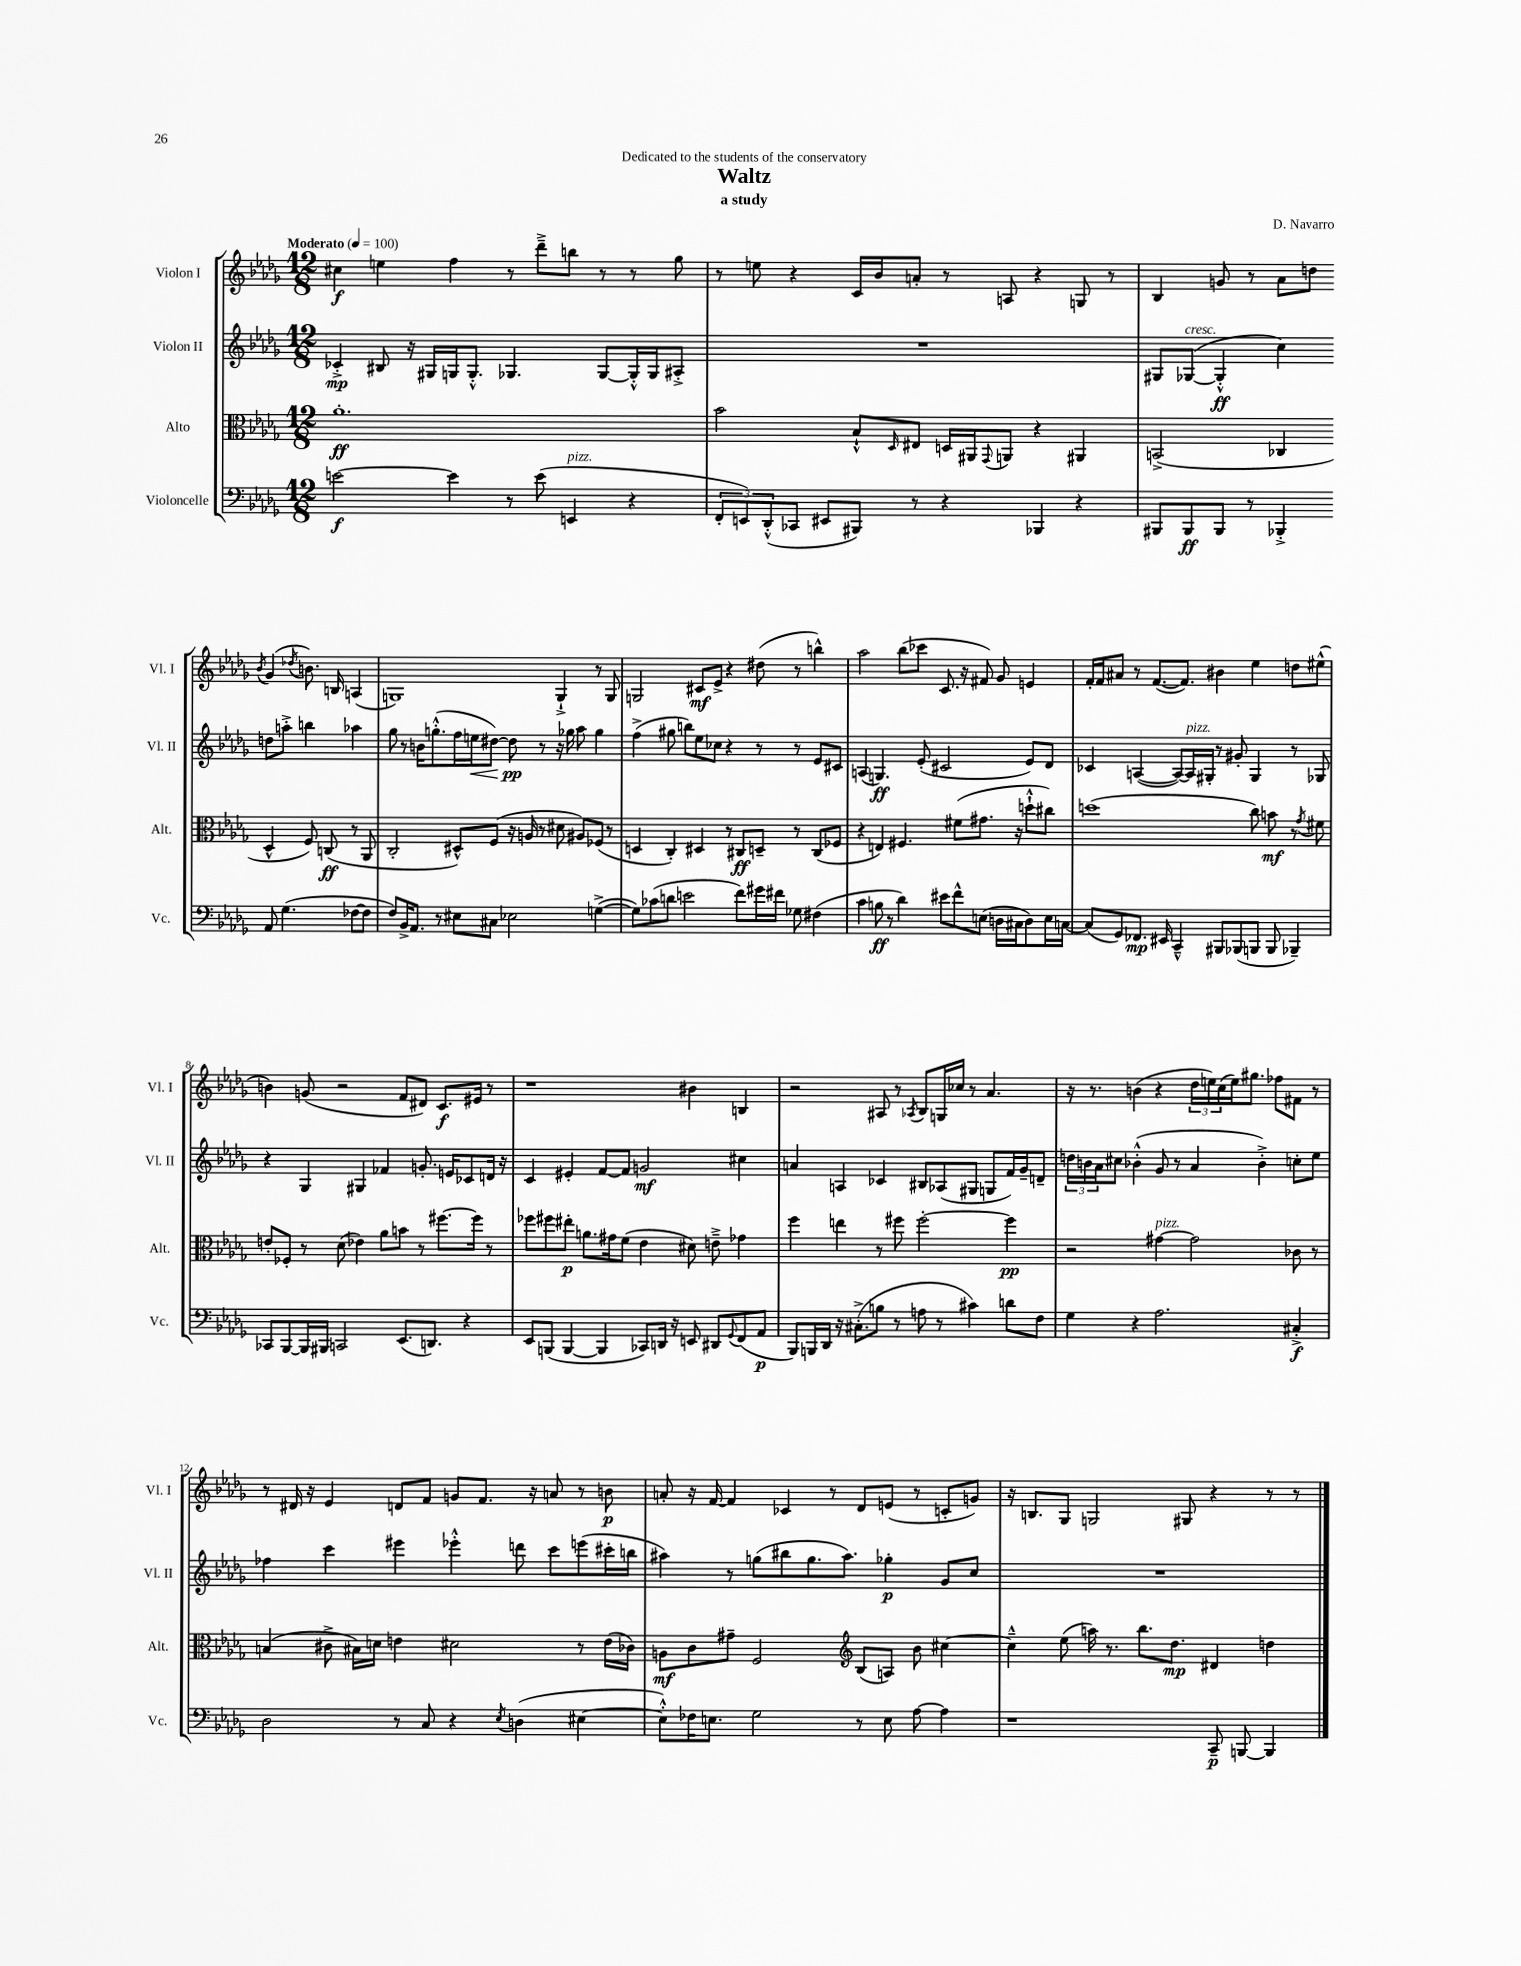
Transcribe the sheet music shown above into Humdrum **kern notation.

**kern	**kern	**kern	**kern
*staff4	*staff3	*staff2	*staff1
*clefF4	*clefC3	*clefG2	*clefG2
*k[b-e-a-d-g-]	*k[b-e-a-d-g-]	*k[b-e-a-d-g-]	*k[b-e-a-d-g-]
*M12/8	*M12/8	*M12/8	*M12/8
*MM100	*MM100	*MM100	*MM100
[2e	1.a-'	4c-'^	4cc#
.	.	8B#	4ee
.	.	16r	.
.	.	16G#	.
4e]	.	16G	4ff
.	.	8.G'^^	.
8r	.	4.G-	8r
(8e	.	.	8ddd-~^
4EE	.	.	8bb
.	.	[8G-	8r
4r	.	16G-'^^]	8r
.	.	16G-	.
.	.	8A#'^	8gg-
=	=	=	=
12FF'	2b-	1.r	8r
12EE)	.	.	.
.	.	.	8ee
(12DD-'^^	.	.	.
8CC-	.	.	4r
8EE#	.	.	.
8BBB#)	8B-`^^	.	16c
.	.	.	16b-
.	16qqD-	.	.
8r	8E#	.	8a'
4r	16D	.	8r
.	16AA#	.	.
.	8qqGG-	.	.
.	8AA	.	8A
4BBB-	4r	.	4r
4r	4AA#	.	8G
.	.	.	8r
=	=	=	=
8BBB#	(2BB^	8G#	4B-
8BBB#	.	([8G-	.
8BBB#	.	4G-'^^]	8g
8r	.	.	8r
4BBB-'^	4C-	4cc)	8a-
.	.	.	8dd
.	.	.	8qb-
8AA-	4D-^^	8dd	(4g
(4.G-	.	8aa'^	.
.	.	.	8qdd-
.	8F)	4bb	8.b)
.	(8C	.	.
.	.	.	16B
[8F-	8r	4aa-	(4A
8F-]	8AA-	.	.
=	=	=	=
8F)	2C'	8gg-	1G)
16BB-^	.	8r	.
8.AA-	.	.	.
.	.	16b	.
.	.	(8.gg'^^	.
8r	.	.	.
8E#	8D#^^)	16ff	.
.	.	16ee	.
8C#	(8F	[8dd#)	.
2E-	16r	8dd#]	.
.	16A	.	.
.	8r	8r	.
.	8d#	16r	4G`^
.	.	16gg-	.
.	8A#)	8aa-	.
([4G^	(8F-	4gg-	8r
.	8r	.	8G
=	=	=	=
8G])	4D	(4ff^	2G
(8c-	.	.	.
8d	4C')	8gg#	.
2e	.	8bb)	.
.	4D#	8ee-	8c#
.	.	8cc-	8e-^
.	8r	4r	4r
8f)	8C#	.	.
16g#	8D~	8r	(8dd#
16f#	.	.	.
8G-	8r	8r	8r
(4F#	(8C#	8e-	4bb^^)
.	8F-	8c#	.
=	=	=	=
4c	4r	(4A	2aa-
8B	4E)	4.G)	.
8r	.	.	.
4d-)	4.F#	.	(8bb-
.	.	(8e-'	8ccc-
8e#	.	2c#	8.c
8f^^	(8f#	.	.
.	.	.	16r
(8E	8.g#	.	8f#)
16D	.	.	8g-
16C#	16r	.	.
8D)	8dd`^^	8e-)	4e
16E	8cc#)	8d-	.
[16C	.	.	.
=	=	=	=
(8C]	(1dd	4c-	16f'
.	.	.	16f
8GG-)	.	.	8a#
8.FF-	.	([4A	8r
.	.	.	([8.f
16EE#	.	.	.
4CC~^^	.	8A_)	.
.	.	.	8.f])
.	.	16A]	.
.	.	16G#'	.
8BBB#	.	8r	4b#
(8BBB-	.	8g#'	.
8BBB	8cc)	4G#	4ee-
8BBB	8b	.	.
4BBB-~)	8r	8r	8dd
.	8qg-	.	.
.	8f#	8G-	(8ee#^^
=	=	=	=
8CC-	8e'	4r	4b)
[8BBB-	8F-'	.	.
16BBB-]	8r	4G-	(8g
16BBB#	.	.	.
2CC	(8d-	.	2r
.	4e-)	4G#	.
.	8a-	4f-	.
(8.EE-	8b	.	8f
.	8r	8.g'	8d#)
8.DD)	.	.	.
.	[8.ff#	.	8.c
.	.	16e	.
4r	.	8c-	.
.	16ff#]	.	16e#
.	8r	16d	8r
.	.	16r	.
=	=	=	=
8EE-	8ff-	4c	1r
(8BBB	8ff#	.	.
[4BBB	8ee#'	4e#'	.
.	8.a	.	.
4BBB]	.	[8f	.
.	16g#	.	.
.	(8f	8f]	.
8CC-)	4e-	2g	.
16DD	.	.	.
16r	.	.	.
8EE	8d#)	.	4b#
8DD#	8e~^	.	.
8qqGG-	.	.	.
(8FF	4g-	4cc#	4B
8AA-	.	.	.
=	=	=	=
8BBB-)	4ff	4a	2r
16BBB	.	.	.
16DD-	.	.	.
16r	4ee	4A	.
(8.C#'^	.	.	.
8B	8r	4c-	8A#
8r	8ff#	.	8r
.	.	.	8qA-
8A	[2ff#'	8B#	8B-
8r	.	(8A-	16G
.	.	.	16cc-
4c#)	.	8G#	8r
.	.	8G	4.a-
8d	4ff#]	16f)	.
.	.	16g-~	.
8F	.	8d~	.
=	=	=	=
4G-	2r	24dd	16r
.	.	24b	.
.	.	.	8.r
.	.	24a-	.
.	.	8cc#	.
4r	.	(4b-'^^	(4b
2.A-	[4g#	8g-	4r
.	.	8r	.
.	2g#]	4a-	24dd-
.	.	.	24ee)
.	.	.	(24cc
.	.	.	16ee)
.	.	.	8.gg#
.	.	4b-'^)	.
.	.	.	8ff-
4C#'^	8c-	8cc'	8f#
.	8r	8ee-	8r
=	=	=	=
2D-	(4B	4ff-	8r
.	.	.	16d#
.	.	.	16r
.	8c#^	4ccc	4e-
.	16B#)	.	.
.	16d	.	.
8r	4e	4eee#	8d
8C	.	.	8f
4r	2d#	4eee-'^^	8g
.	.	.	8.f
8qE-	.	.	.
(4D	.	8ddd	.
.	.	.	16r
.	.	8ccc	8a
[4E#	8r	(8eee	8r
.	(16e	16ccc#'	8b
.	16c-)	16bb	.
=	=	=	=
8E#'^^])	8A	4aa#)	8a'
16F-	8c	.	16r
8.E	.	.	[16f
.	8g#~	8r	4f]
2G-	2F	(8gg	.
.	.	8bb#	4c-
.	.	8.gg	.
.	.	.	8r
.	.	8.aa#)	.
*	*clefG2	*	*
8r	(8B-	.	8d-
8E	8A)	4gg-'	(8e
[8A-	8b-	.	8r
4A-]	[4cc#	8g-	8c'
.	.	8cc	8g)
=	=	=	=
1r	4cc#~^^]	1.r	16r
.	.	.	8.B
.	(8ee-	.	8G-
.	16aa)	.	2G
.	8.r	.	.
.	8.bb-	.	.
.	8.dd-	.	.
.	.	.	8G#
8CC~	4d#	.	4r
[8BBB	.	.	.
4BBB]	4dd	.	8r
.	.	.	8r
==	==	==	==
*-	*-	*-	*-
